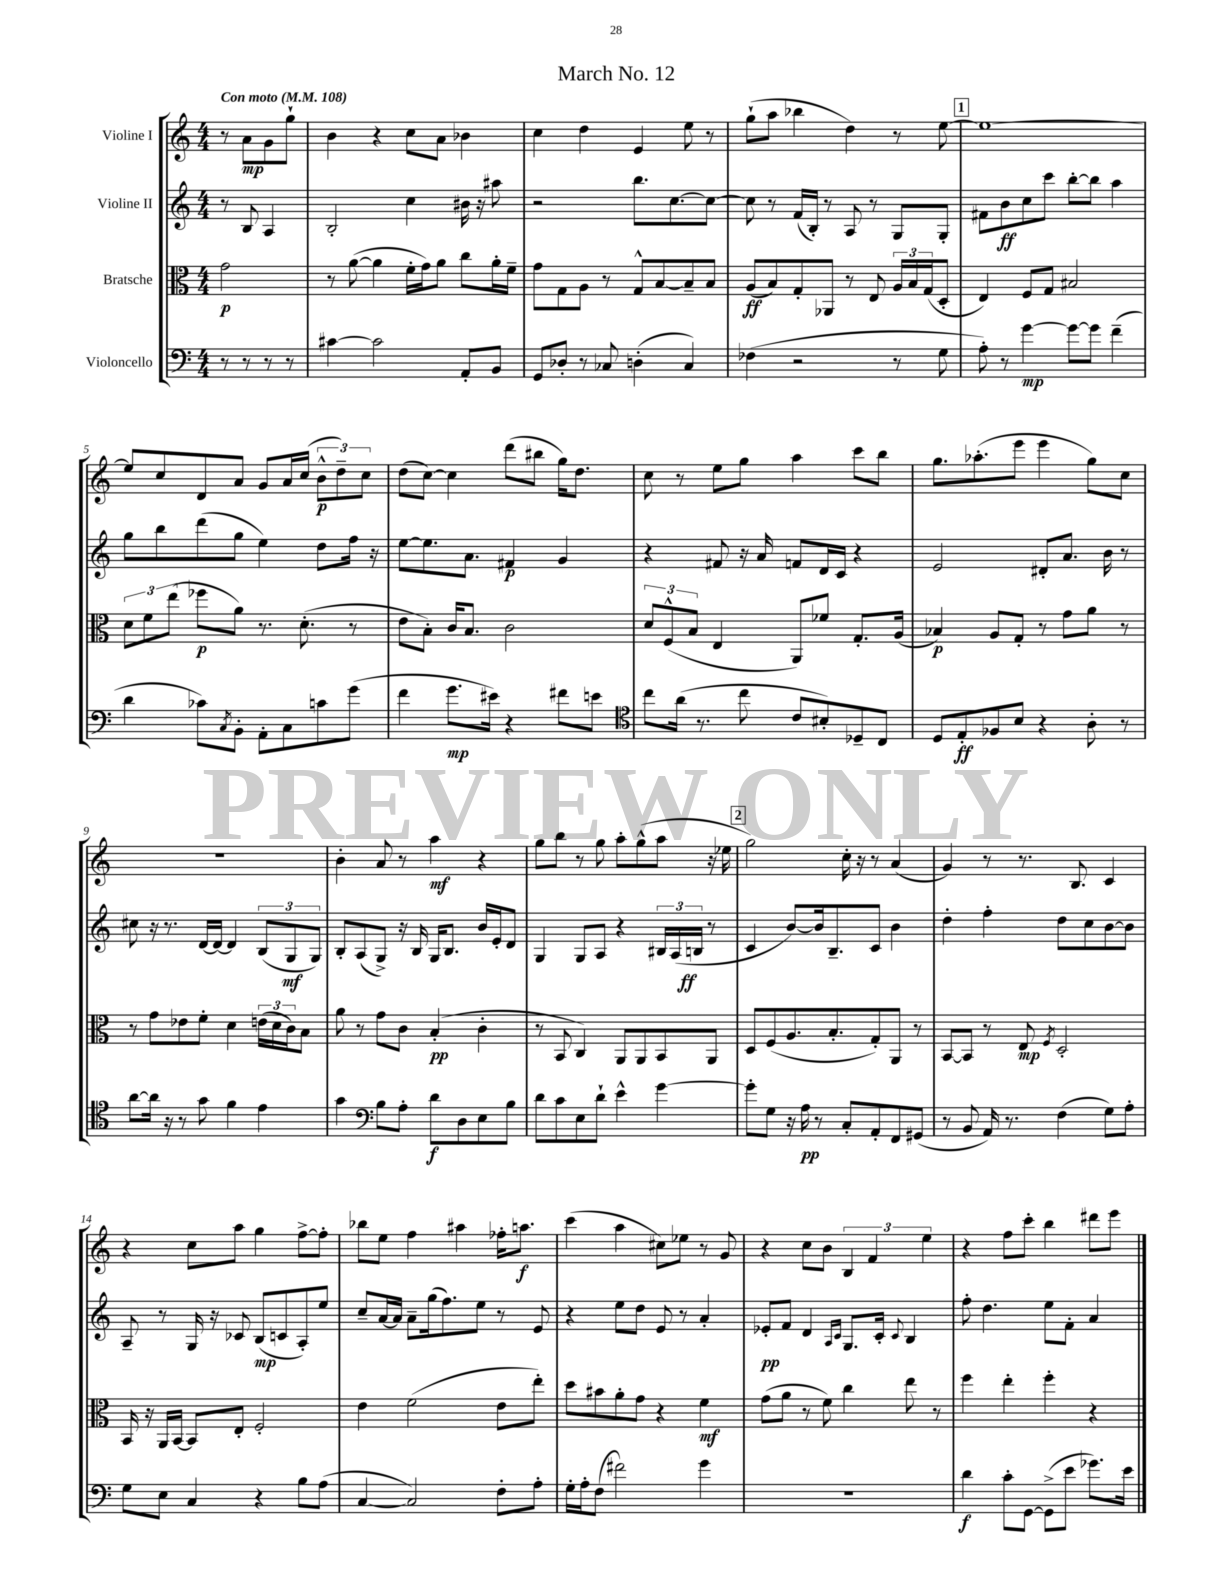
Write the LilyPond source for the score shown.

\header { title = "March No. 12" }
<<
\new StaffGroup <<
\new Staff = "s0" \with { instrumentName = "Violine I" } {
    \clef treble \key c \major \numericTimeSignature \time 4/4 \partial 2 \tempo "Con moto" 4 = 108
    r8 a'8\mp g'8 g''8-! |
    b'4 r4 c''8 a'8 bes'4 |
    c''4 d''4 e'4 e''8 r8 |
    g''8-!( a''8 bes''4 d''4) r8 e''8~ |
    \mark \markup { \box "1" } e''1~ |
    e''8 c''8 d'8 a'8 g'8 a'16 c''16( \tuplet 3/2 { b'8-^\p d''8--) c''8 } |
    d''8( c''8~) c''4 d'''8( bis''8 g''16) d''8. |
    c''8 r8 e''8 g''8 a''4 c'''8 b''8 |
    g''8. aes''8.-.( e'''8 e'''4 g''8) c''8 |
    r1 |
    b'4-. a'8 r8 a''4\mf r4 |
    g''8 b''8 r8 g''8 a''8-. g''8-^( a''8 r16 ees''16 |
    \mark \markup { \box "2" } g''2) c''16-. r16 r8 a'4( |
    g'4) r8 r8. b8. c'4 |
    r4 c''8 a''8 g''4 f''8~-> f''8-. |
    bes''8 e''8 f''4 ais''4 fes''16-. a''8.\f |
    c'''4( a''4 cis''8) ees''8 r8 g'8 |
    r4 c''8 b'8 \tuplet 3/2 { b4 f'4 e''4 } |
    r4 f''8 c'''8-. b''4 dis'''8 e'''8 \bar "|." |
}
\new Staff = "s1" \with { instrumentName = "Violine II" } {
    \clef treble \key c \major \numericTimeSignature \time 4/4 \partial 2
    r8 b8 a4 |
    b2-. c''4 bis'16 r16 ais''8 |
    r2 b''8. c''8.~ c''8~ |
    c''8 r8 f'16( b16-.) r8 a8 r8 g8 g8-. |
    \mark \markup { \box "1" } fis'8 b'8\ff c''8 c'''8 b''8~-. b''8 a''4 |
    g''8 b''8 d'''8( g''8 e''4) d''8 f''16 r16 |
    e''8~ e''8. a'8. fis'4\p g'4 |
    r4 fis'8 r16 a'16 f'8 d'16 c'16 r4 |
    e'2 dis'8-. a'8. b'16 r8 |
    cis''8 r16 r8. d'16~ d'16~ d'4 \tuplet 3/2 { b8( g8\mf g8) } |
    b8-. a8( g8->) r16 b16 g16 b8. b'16 e'16-. d'8 |
    g4 g8 a8 r4 \tuplet 3/2 { bis16 a16( b16\ff } r8 |
    \mark \markup { \box "2" } c'4 b'8~) b'16 b8.-- c'8 b'4 |
    d''4-. f''4-. d''8 c''8 b'8~ b'8 |
    a8-- r8 g16 r16 ces'8 b8\mp( c'8 a8-.) e''8 |
    c''8-- a'16~ a'16 a'8-- g''16( f''8.) e''8 r8 e'8 |
    r4 e''8 d''8 e'8 r8 a'4-. |
    ees'8-.\pp f'8 d'4 \grace { a16 c'16 } g8. c'16-. \appoggiatura { c'8 } b4 |
    f''8-. d''4. e''8 f'8-. a'4 \bar "|." |
}
\new Staff = "s2" \with { instrumentName = "Bratsche" } {
    \clef alto \key c \major \numericTimeSignature \time 4/4 \partial 2
    g'2\p |
    r8 a'8~( a'4 f'16-. g'16) a'8 c''8 a'16-. f'16-- |
    g'8 g8 a8 r8 g8-^ b8~ b8-- b8 |
    a8\ff( b8) g8-. aes,8 r8 e8 \tuplet 3/2 { a16 b16 g16( } d8-. |
    \mark \markup { \box "1" } e4) f8 g8 bis2 |
    \tuplet 3/2 { d'8 f'8 e''8( } fes''8\p a'8) r8. d'8.-.( r8 |
    e'8 b8-.) c'16 b8. c'2 |
    \tuplet 3/2 { d'8 f8-^( b8 } e4 a,8) fes'8 g8.-. a16( |
    bes4\p) a8 g8-. r8 g'8 a'8 r8 |
    r8 g'8 ees'8 f'8-. d'4 \tuplet 3/2 { e'16( d'16 c'16) } b8 |
    a'8 r8 g'8 c'8 b4-.\pp( c'4-. |
    r8 b,8 c4) a,8 a,8 b,8 a,8 |
    \mark \markup { \box "2" } d8 f8( a8. b8.-. g8-.) a,8 r8 |
    b,8~ b,8 r8 e8\mp \acciaccatura { f8 } d2-. |
    b,16 r16 a,16 b,16~ b,8 e8-. f2-. |
    e'4 f'2( e'8 e''8-.) |
    d''8 bis'8 a'8-. g'8 r4 f'4\mf |
    g'8( a'8 r8 f'8) c''4 e''8 r8 |
    f''4 e''4-. f''4-. r4 \bar "|." |
}
\new Staff = "s3" \with { instrumentName = "Violoncello" } {
    \clef bass \key c \major \numericTimeSignature \time 4/4 \partial 2
    r8 r8 r8 r8 |
    cis'4~ cis'2 a,8-. b,8 |
    g,8 des8-. r8 ces8 d4-.( ces4) |
    fes4( r2 r8 g8 |
    \mark \markup { \box "1" } a8-.) r8 g'4~\mp g'8~ g'8 f'4--( |
    d'4 ces'8) \acciaccatura { c8 } b,8-. a,8-. c8 c'8 g'8( |
    f'4 g'8.\mp eis'16) r4 fis'8 e'8 |
    \clef tenor c''8 a'16( r8. c''8 c'8 bis8-.) des8-- c8 |
    d8 e8-.\ff fes8 b8 r4 a8-. r8 |
    a'8~ a'16 r16 r8 g'8 f'4 e'4 |
    g'4 \clef bass b8 a8-. d'8\f d8 e8 b8 |
    d'8 c'8 e8 d'8-! e'4-^ g'4~ |
    \mark \markup { \box "2" } g'8-. g8 r16 a16\pp r8 c8-. a,8-. f,8 gis,8( |
    r8 b,8 a,16) r8. f4( g8) a8-. |
    g8 e8 c4 r4 b8 a8( |
    c4~ c2) f8-. a8-. |
    g16-. a16-. f8( fis'2) g'4 |
    R1 |
    d'4\f c'8-. g,8~ g,8->( e'8 ges'8.) e'16 \bar "|." |
}
>>
>>
